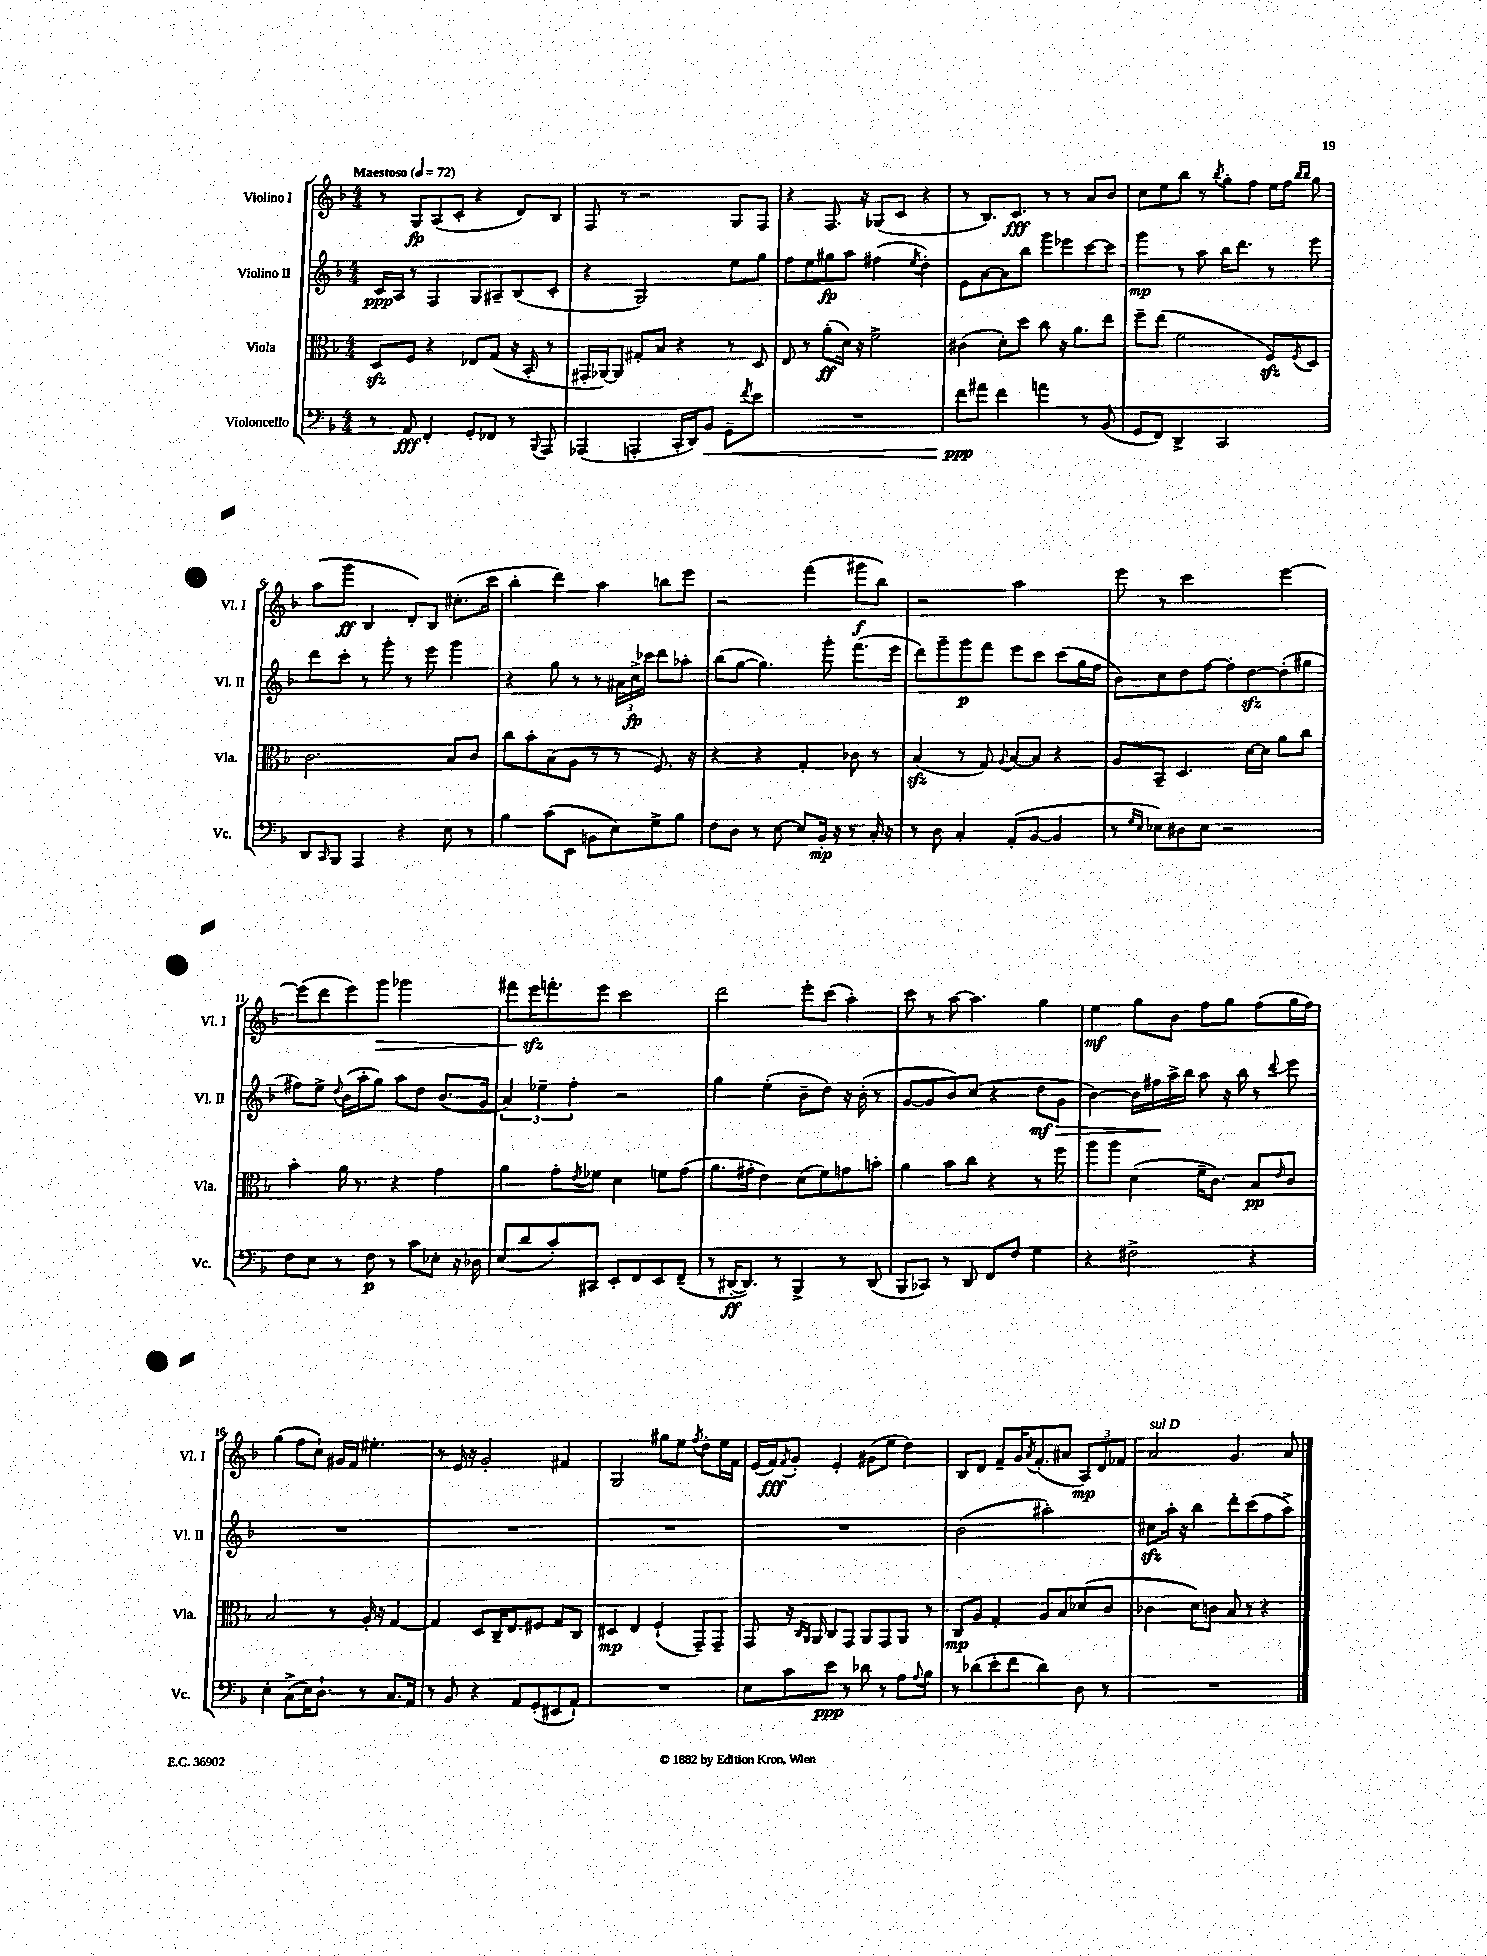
<<
\new StaffGroup <<
\new Staff = "s0" \with { instrumentName = "Violino I" shortInstrumentName = "Vl. I" } {
    \clef treble \key f \major \numericTimeSignature \time 4/4 \tempo "Maestoso" 4 = 72
    r8 g8\fp a8( c'8-. r4 d'8) bes8 |
    f8 r8 r2 g8 f8 |
    r4 f8. r16 ges8( c'8 r4 |
    r8 bes8.) c'8.\fff r8 r8 a'8 bes'8 |
    c''8 e''8 bes''8 r8 \acciaccatura { bes''8 } g''8-. f''8 e''16 f''16 \grace { bes''16 bes''16 } g''8 |
    a''8( g'''8\ff bes4 d'8-.) bes8 cis''8.-.( c'''16 |
    bes''4-. d'''4) a''4 b''8 e'''8 |
    r2 f'''4( gis'''8\f bes''8) |
    r2 a''2 |
    e'''8 r8 c'''2 e'''4~ |
    e'''8( d'''8 e'''8) g'''8\> ges'''2 |
    fis'''8 e'''16\sfz\! f'''8.-. e'''8 c'''2 |
    d'''2 e'''8-. c'''8( a''4-.) |
    c'''8 r8 a''8~ a''4. g''4 |
    e''4\mf g''8 bes'8 f''8 g''8 f''8( g''16 f''16) |
    g''4( f''8 c''8-!) gis'16 f'16 eis''4.-. |
    r8 e'16 r16 g'2-. fis'4 |
    g2 gis''8 e''8 \acciaccatura { f''8 } d''8-. e''16 f'16 |
    e'16( f'16\fff) \acciaccatura { f'8 } g'8-. e'4-. gis'8( e''8 d''4) |
    bes8 d'8 f'8-- g'16 \acciaccatura { a'8 } f'8.-.( ais'8 \tuplet 3/2 { a8\mp) d'8 fes'8 } |
    a'2^\markup { \italic "sul D" } g'4. a'8 \bar "|." |
}
\new Staff = "s1" \with { instrumentName = "Violino II" shortInstrumentName = "Vl. II" } {
    \clef treble \key f \major \numericTimeSignature \time 4/4
    c'16\ppp a16 r8 f4 g8 ais8-- bes8( c'8-. |
    r4 g2) e''8 g''8 |
    f''8 e''8 gis''8\fp a''8 fis''4( \acciaccatura { e''8 } d''4-.) |
    e'8 a'8~ a'8 bes''8 g'''8 ees'''8 c'''8~ c'''8 |
    g'''4\mp r8 a''8 bes''16 d'''8. r8 e'''8 |
    d'''8 c'''8-. r8 g'''8-. r8 e'''8 g'''4 |
    r4 g''8 r8 r8 \tuplet 3/2 { ais'16 c''16->\fp ces'''16 } d'''8 aes''8-. |
    bes''8( g''8~ g''4.) g'''8-. f'''8.( e'''16 |
    d'''8) g'''8-- g'''8\p f'''8 e'''8 c'''8 c'''8( g''16 f''16 |
    bes'8) c''8 d''8 f''8~ f''8-. d''8~\sfz d''8-.( gis''8 |
    fis''8) e''8-> \appoggiatura { d''8 } bes'16( a''16-. g''8) a''8 d''8 bes'8.( g'16 |
    \tuplet 3/2 { a'4) ees''4-- f''4-. } r2 |
    g''4 e''4-.( bes'8-- d''8) r16 bes'16-.( r8 |
    g'8~ g'8 bes'8) c''8( r4 d''8\mf\> g'8 |
    bes'4~) bes'16 fis''16\! a''16-> bes''16 a''8 r16 bes''16 r8 \appoggiatura { d'''8 } e'''8 |
    R1 |
    R1 |
    R1 |
    R1 |
    bes'2( ais''2-.) |
    cis''8\sfz a''16-. r16 bes''4 d'''8-. c'''8( f''8 a''8->) \bar "|." |
}
\new Staff = "s2" \with { instrumentName = "Viola" shortInstrumentName = "Vla." } {
    \clef alto \key f \major \numericTimeSignature \time 4/4
    d8\sfz f8 r4 ees8 g8( r16 bes,16-. r8 |
    gis,16-. aes,16~) aes,8 gis8-. bes8 r4 r8 d8 |
    e8 r8 a'8-.\ff( d'16) r16 f'2-> |
    cis'4( d'8-.) d''8 c''8 r16 a'8. e''8 |
    f''8-- e''8( f'2 f8\sfz) \acciaccatura { f8 } d8 |
    c'2. bes8 c'8 |
    c''8 bes'8-. bes8( a8 r8 r8 f8.) r16 |
    r4 r4 g4-. ces'8 r8 |
    bes4\sfz( r8 g8) \appoggiatura { a8 } bes8~ bes8 r4 |
    a8 bes,8-- d4. d'16~ d'16 a'8 c''8 |
    bes'4-. a'16 r8. r4 g'4 |
    a'4 g'8-. \acciaccatura { e'8 } fes'8 d'4 f'8 g'8( |
    a'8. gis'16-. e'4) d'8( f'8) g'8 b'8-. |
    a'4 bes'8 c''8 r4 r8 f''8 |
    a''8 a''8 d'4( f'16-- c'8.) bes8\pp \grace { e'16 } c'8 |
    bes2 r8 a16-. r16 g4~ |
    g4 d8 c16-- e8. fis8 g8 c8 |
    dis4\mp e4 f4-!( g,8--) g,8-- |
    g,8 r16 \grace { c16 a,16 } a,16 c8 g,8 a,8 g,8 a,8 r8 |
    c8\mp a8 g4-. a8 bes8 des'8( c'8 |
    ces'4 d'8) c'8 bes8 r8 r4 \bar "|." |
}
\new Staff = "s3" \with { instrumentName = "Violoncello" shortInstrumentName = "Vc." } {
    \clef bass \key f \major \numericTimeSignature \time 4/4
    r8 a,8\fff f,4-. g,8-. fes,8 r8 \appoggiatura { bes,,8 } a,,8 |
    aes,,4( a,,4-. c,16-. d,16) bes,8\< g,8-- \acciaccatura { f'8 } e'8 |
    R1 |
    f'8\ppp\! ais'8 f'4 a'4 r8 bes,8( |
    g,8 f,8) d,4-> c,2 |
    d,8 \grace { c,16 } bes,,8 a,,4 r4 e8 r8 |
    bes4 c'8( e,8 b,8 e8) g8-> bes8 |
    f8 d8 r8 e8~ e8 bes,16-.\mp r16 r8 c16-. r16 |
    r8 d8 c4-. a,8-.( bes,8~ bes,4 |
    r8 \grace { g16 e16 } ees8) dis8 ees8 r2 |
    f8 e8 r8 f8\p r8 c'8 ees8-. r16 des16 |
    e8( d'8 c'8-.) cis,8 e,8-. f,8 e,8 f,8--( |
    r8 dis,16~-.\ff dis,8.) r8 bes,,4-> r8 dis,8( |
    bes,,8 ces,8) r8 d,8 f,8 f8 g4 |
    r4 fis2-> r4 |
    e4-. c8->( e16) d8.-! r8 c8. a,16 |
    r8 bes,8 r4 a,8 g,8-.( eis,8 a,8-!) |
    R1 |
    e8 c'8 e'8\ppp r8 des'8 r8 a8 \appoggiatura { a8 } bes8 |
    r8 des'8( e'8-. f'8 des'4) d8 r8 |
    R1 \bar "|." |
}
>>
>>
